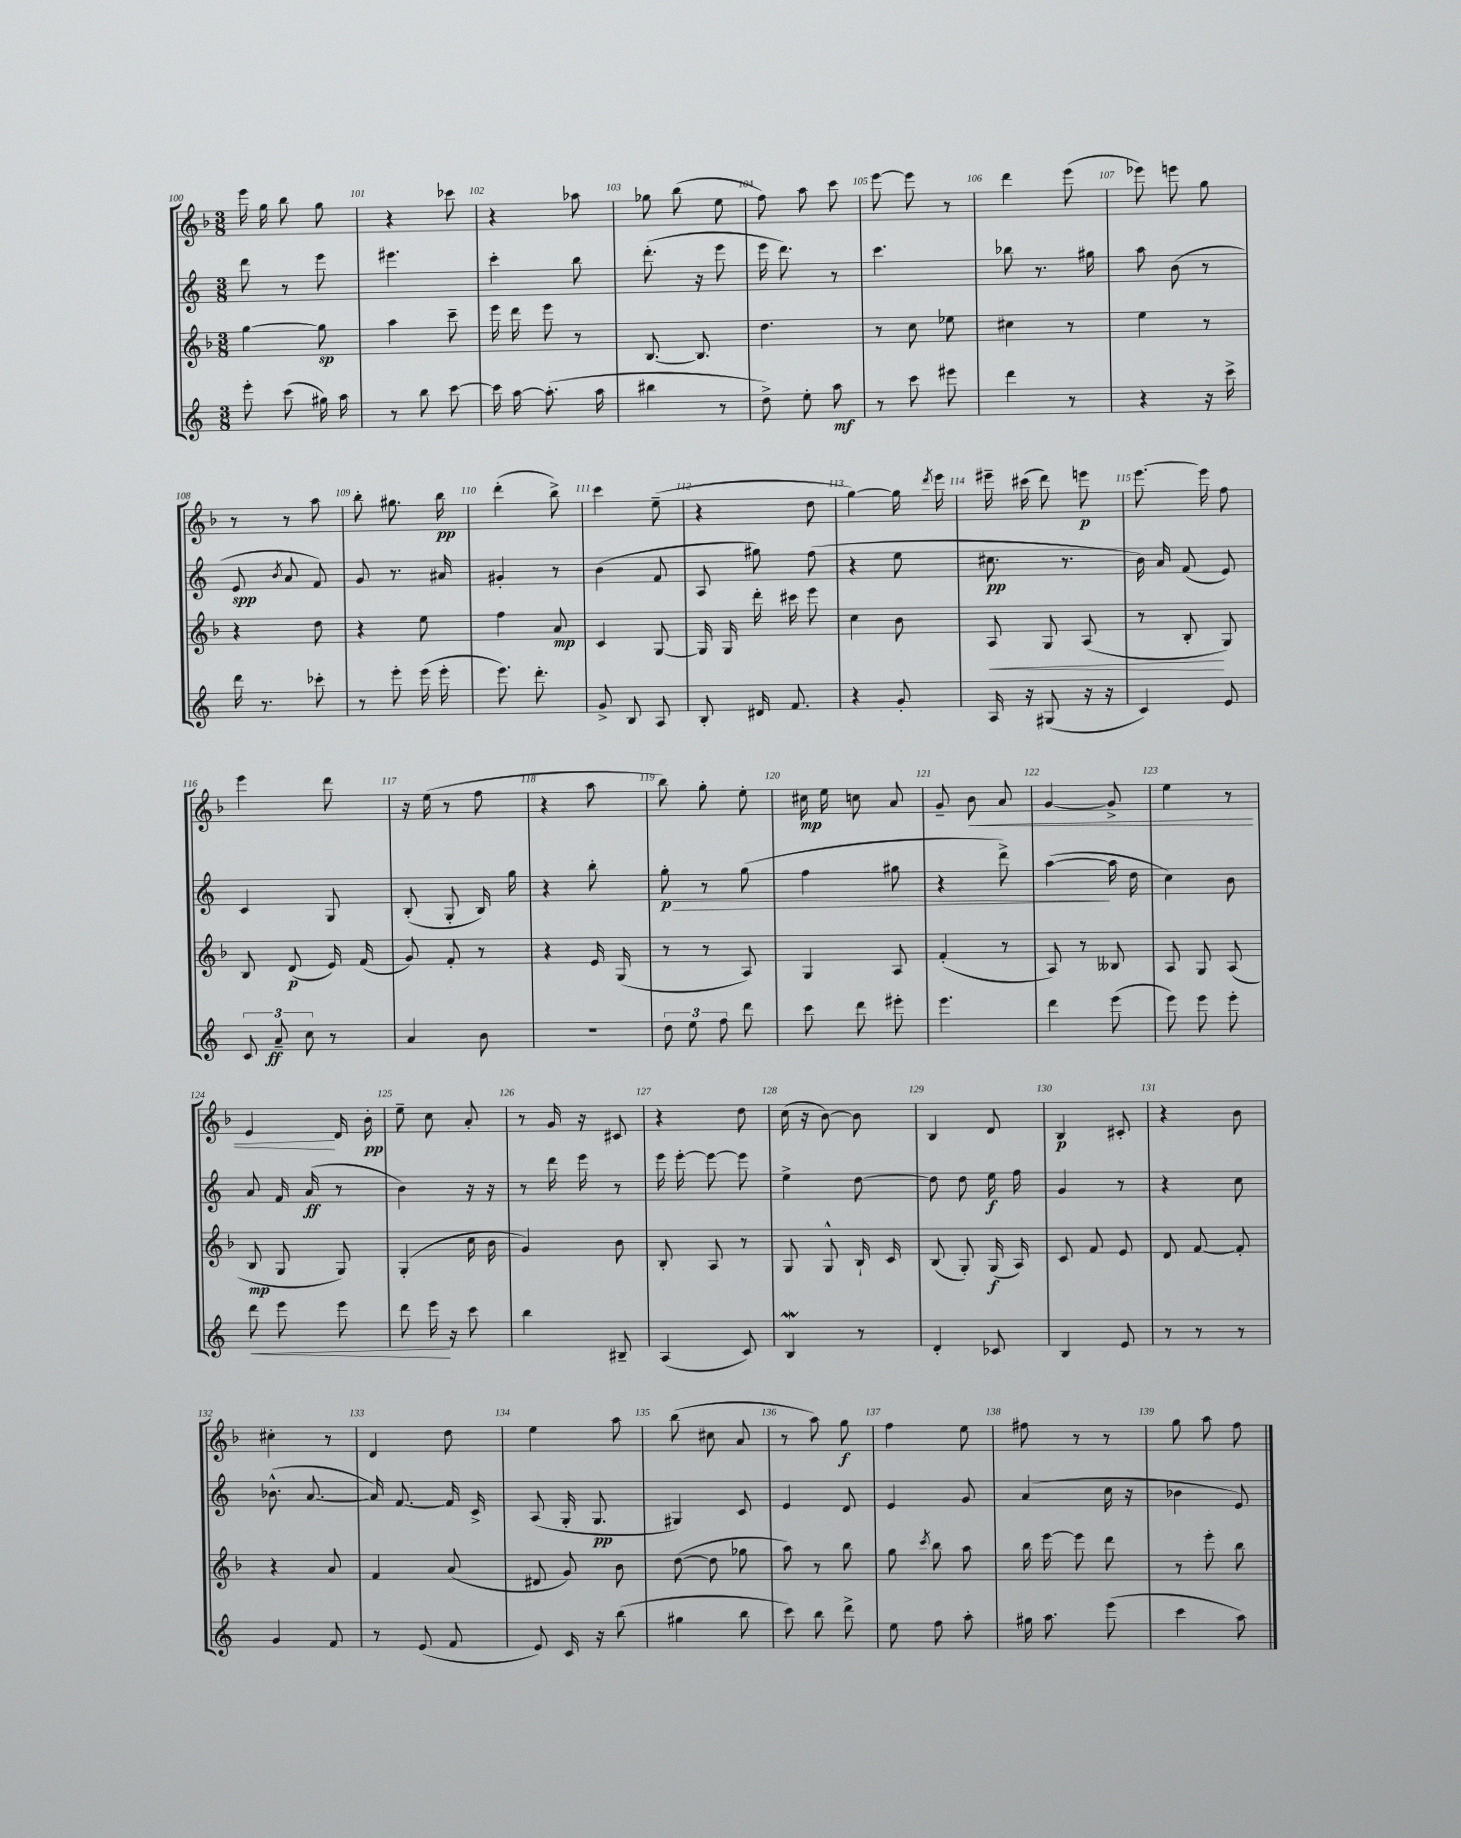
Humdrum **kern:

**kern	**dynam	**kern	**dynam	**kern	**dynam	**kern	**dynam
*part4	*part4	*part3	*part3	*part2	*part2	*part1	*part1
*staff4	*staff4	*staff3	*staff3	*staff2	*staff2	*staff1	*staff1
*clefG2	*	*clefG2	*	*clefG2	*	*clefG2	*
*k[]	*	*k[b-]	*	*k[]	*	*k[b-]	*
*M3/8	*	*M3/8	*	*M3/8	*	*M3/8	*
=100	=100	=100	=100	=100	=100	=100	=100
8eee'\	.	[4gg\	.	8ddd\	.	16eee\	.
.	.	.	.	.	.	16gg\	.
(8ccc\	.	.	.	8r	.	8bb-\	.
16gg#X\)	.	8gg\]	sp	8eee\	.	8gg\	.
16aa\	.	.	.	.	.	.	.
=101	=101	=101	=101	=101	=101	=101	=101
8r	.	4aa\	.	4.eee#X\	.	4r	.
8bb\	.	.	.	.	.	.	.
[8ccc\	.	8ccc~\	.	.	.	8ccc-X\	.
=102	=102	=102	=102	=102	=102	=102	=102
16ccc\]	.	16eee\	.	4ccc'\	.	4r	.
[16aa\	.	16ddd\	.	.	.	.	.
(8.aa'\]	.	8eee\	.	.	.	.	.
.	.	8r	.	8bb\	.	8aa-X\	.
16aa\	.	.	.	.	.	.	.
=103	=103	=103	=103	=103	=103	=103	=103
4bb#X\	.	[8.B-/	.	(8.ddd'\	.	8gg-X\	.
.	.	.	.	.	.	(8bb-\	.
.	.	8.B-/]	.	16r	.	.	.
8r	.	.	.	8eee\	.	8ee\	.
=104	=104	=104	=104	=104	=104	=104	=104
8dd^\)	.	4.dd\	.	16eee\	.	8ff\)	.
.	.	.	.	8.ddd\)	.	.	.
8ee'\	.	.	.	.	.	8aa\	.
8aa\	mf	.	.	8r	.	8ccc\	.
=105	=105	=105	=105	=105	=105	=105	=105
8r	.	8r	.	4.ccc\	.	[8eee\	.
8ccc\	.	8cc\	.	.	.	8eee\]	.
8eee#X\	.	8ee-X\	.	.	.	8r	.
=106	=106	=106	=106	=106	=106	=106	=106
4ddd\	.	4cc#X\	.	8bb-X\	.	4ddd\	.
.	.	.	.	8.r	.	.	.
8r	.	8r	.	.	.	(8eee\	.
.	.	.	.	16gg#X\	.	.	.
=107	=107	=107	=107	=107	=107	=107	=107
4r	.	4ee\	.	8aa\	.	8eee-X\)	.
.	.	.	.	(8b\	.	8eeen\	.
16r	.	8r	.	8r	.	8gg\	.
16ccc^\	.	.	.	.	.	.	.
!!LO:LB:g=z
=108	=108	=108	=108	=108	=108	=108	=108
16ddd\	.	4r	.	8e/	spp	8r	.
8.r	.	.	.	.	.	.	.
.	.	.	.	8qb/	.	.	.
.	.	.	.	8a/	.	8r	.
8ccc-X'\	.	8dd\	.	8f/)	.	8aa\	.
=109	=109	=109	=109	=109	=109	=109	=109
8r	.	4r	.	8g/	.	8bb-'\	.
8eee'\	.	.	.	8.r	.	8.gg#X\	.
(16eee\	.	8ee\	.	.	.	.	.
16eee'\	.	.	.	16a#X/	.	16bb-\	pp
=110	=110	=110	=110	=110	=110	=110	=110
8.eee\)	.	4ff\	.	4g#X'/	.	(4ddd'\	.
8.ddd'\	.	.	.	.	.	.	.
.	.	8a/	mp	8r	.	8bb-^\)	.
=111	=111	=111	=111	=111	=111	=111	=111
8g^/	.	4c/	.	(4b\	.	4ccc\	.
8B/	.	.	.	.	.	.	.
8A/	.	[8G/	.	8f/	.	(8ee~\	.
=112	=112	=112	=112	=112	=112	=112	=112
8B'/	.	16G/]	.	8A/	.	4r	.
.	.	16G/	.	.	.	.	.
16d#X/	.	16ddd'\	.	8gg#X\)	.	.	.
8.f/	.	16ccc#X\	.	.	.	.	.
.	.	8eee\	.	(8ff\	.	8dd\	.
=113	=113	=113	=113	=113	=113	=113	=113
4r	.	4cc\	.	4r	.	[4gg\)	.
8g'/	.	8b-\	.	8ee\	.	16gg\]	.
.	.	.	.	.	.	8qddd/	.
.	.	.	.	.	.	16eee\	.
=114	=114	=114	=114	=114	=114	=114	=114
!	!	!	!LO:HP:b	!	!	!	!
16A/	.	8A/	<	8.cc#X\	pp	16eee#X~\	.
16r	.	.	.	.	.	(16ccc#X\	.
(8G#X/	.	8G/	.	.	.	8ddd\)	.
.	.	.	.	8.r	.	.	.
16r	.	(8A/	.	.	.	8eeen\	p
16r	.	.	.	.	.	.	.
=115	=115	=115	=115	=115	=115	=115	=115
4c/)	.	8r	.	16b\)	.	[8.eee\	.
.	.	.	.	16a/	.	.	.
.	.	8B-'/	.	(8f/	.	.	.
.	.	.	.	.	.	16eee\]	.
8e/	.	8G/)	[	8e/)	.	8ff\	.
!!LO:LB:g=z
=116	=116	=116	=116	=116	=116	=116	=116
12c/	.	8B-/	.	4c/	.	4eee\	.
12a~/	ff	.	.	.	.	.	.
.	.	(8d/	p	.	.	.	.
12cc\	.	.	.	.	.	.	.
8r	.	16e/)	.	8G/	.	8ddd\	.
.	.	(16f/	.	.	.	.	.
=117	=117	=117	=117	=117	=117	=117	=117
4a/	.	8g/)	.	(8B'/	.	16r	.
.	.	.	.	.	.	(16ee\	.
.	.	8f'/	.	8G'/	.	8r	.
8b\	.	8r	.	16B/)	.	8ff\	.
.	.	.	.	16gg\	.	.	.
=118	=118	=118	=118	=118	=118	=118	=118
4.r	.	4r	.	4r	.	4r	.
.	.	16e/	.	8bb'\	.	8aa\	.
.	.	(16G/	.	.	.	.	.
=119	=119	=119	=119	=119	=119	=119	=119
!	!	!	!	!	!LO:HP:b	!	!
12dd\	.	8r	.	8gg'\	> p	8bb-\)	.
12ee\	.	.	.	.	.	.	.
.	.	8r	.	8r	.	8gg'\	.
12ff\	.	.	.	.	.	.	.
8ddd\	.	8A/)	.	(8gg\	.	8ee'\	.
=120	=120	=120	=120	=120	=120	=120	=120
8ccc\	.	4G/	.	4ff\	.	16cc#X\	mp
.	.	.	.	.	.	16ee\	.
8ddd\	.	.	.	.	.	8ccn\	.
8eee#X'\	.	8A/	.	8gg#X\	.	8a/	.
=121	=121	=121	=121	=121	=121	=121	=121
4.eee\	.	(4f'/	.	4r	.	8g~/	.
!	!	!	!	!	!	!	!LO:HP:b
.	.	.	.	.	.	8b-\	<
.	.	8r	.	8ddd^\)	.	8a/	.
=122	=122	=122	=122	=122	=122	=122	=122
4ddd\	.	8A/)	.	([4aa\	.	[4g/	.
.	.	8r	.	.	.	.	.
(8eee\	.	8B--X/	.	16aa\]	]	8g^/]	.
.	.	.	.	16dd\	.	.	.
=123	=123	=123	=123	=123	=123	=123	=123
8eee\)	.	8A/	.	4cc\)	.	4ee\	.
8eee\	.	8G/	.	.	.	.	.
8eee'\	.	(8A/	.	8b\	.	8r	.
!!LO:LB:g=z
=124	=124	=124	=124	=124	=124	=124	=124
!	!LO:HP:b	!	!	!	!	!	!
8ddd\	<	8B-/	mp	8a/	.	4e/	.
8eee\	.	8G/	.	16f/	.	.	.
.	.	.	.	(16a/	ff	.	.
8eee\	.	8G/)	.	8r	.	16d/	[
.	.	.	.	.	.	16b-'\	pp
=125	=125	=125	=125	=125	=125	=125	=125
8ddd\	.	(4G'/	.	4b\)	.	8ee~\	.
16eee\	.	.	.	.	.	8cc\	.
16r	[	.	.	.	.	.	.
8ccc\	.	16cc\	.	16r	.	8a'/	.
.	.	16b-\	.	16r	.	.	.
=126	=126	=126	=126	=126	=126	=126	=126
4bb\	.	4g/)	.	8r	.	8r	.
.	.	.	.	16ddd\	.	16g/	.
.	.	.	.	16eee\	.	16r	.
8B#X~/	.	8b-\	.	8r	.	8c#X/	.
=127	=127	=127	=127	=127	=127	=127	=127
(4A/	.	8B-'/	.	16eee\	.	4r	.
.	.	.	.	[16eee'\	.	.	.
.	.	8A/	.	8eee\_	.	.	.
8c/)	.	8r	.	8eee\]	.	8dd\	.
=128	=128	=128	=128	=128	=128	=128	=128
4BW/	.	8G/	.	4ee^\	.	(16cc\	.
.	.	.	.	.	.	16r	.
.	.	8G^^/	.	.	.	[8b-\)	.
8r	.	16B-`/	.	[8dd\	.	8b-\]	.
.	.	16c/	.	.	.	.	.
=129	=129	=129	=129	=129	=129	=129	=129
4d'/	.	(8B-/	.	8dd\]	.	4B-/	.
.	.	8G'/)	.	8dd\	.	.	.
8c-X/	.	(16G/	f	16ee\	f	8d/	.
.	.	16A/)	.	16ff\	.	.	.
=130	=130	=130	=130	=130	=130	=130	=130
4B/	.	8c/	.	4g/	.	4B-/	p
.	.	8f/	.	.	.	.	.
8e/	.	8e/	.	8r	.	8c#X'/	.
=131	=131	=131	=131	=131	=131	=131	=131
8r	.	8d/	.	4r	.	4r	.
8r	.	[8f/	.	.	.	.	.
8r	.	8f'/]	.	8cc\	.	8b-\	.
!!LO:LB:g=z
=132	=132	=132	=132	=132	=132	=132	=132
4g/	.	4r	.	(8.b-X^^\	.	4cc#X'\	.
.	.	.	.	[8.a/	.	.	.
8f/	.	8a/	.	.	.	8r	.
=133	=133	=133	=133	=133	=133	=133	=133
8r	.	4f/	.	16a/])	.	4d/	.
.	.	.	.	[8.f/	.	.	.
(8e/	.	.	.	.	.	.	.
8f/	.	(8a/	.	16f/]	.	8dd\	.
.	.	.	.	16c^/	.	.	.
=134	=134	=134	=134	=134	=134	=134	=134
8e/)	.	8d#X/	.	(8A/	.	4ee\	.
16c/	.	8g/)	.	16G'/	.	.	.
16r	.	.	.	8.G/	pp	.	.
(8bb\	.	8b-\	.	.	.	8aa\	.
=135	=135	=135	=135	=135	=135	=135	=135
4gg#X\	.	([8dd\	.	4G#X/)	.	(8bb-\	.
.	.	8dd\]	.	.	.	8cc#X\	.
8bb\	.	8gg-X\	.	8c/	.	8a/	.
=136	=136	=136	=136	=136	=136	=136	=136
8ccc\)	.	8aa\)	.	4e/	.	8r	.
8bb\	.	8r	.	.	.	8aa\)	.
8ddd^\	.	8bb-\	.	8d/	.	8gg\	f
=137	=137	=137	=137	=137	=137	=137	=137
8ee\	.	8gg\	.	4e/	.	4ff\	.
.	.	8qccc/	.	.	.	.	.
8ff\	.	8bb-\	.	.	.	.	.
8aa'\	.	8aa\	.	8g/	.	8ee\	.
=138	=138	=138	=138	=138	=138	=138	=138
16gg#X\	.	16bb-\	.	(4a/	.	8ff#X\	.
8.aa\	.	[16eee\	.	.	.	.	.
.	.	8eee\]	.	.	.	8r	.
(8eee\	.	8ddd\	.	16cc\	.	8r	.
.	.	.	.	16r	.	.	.
=139	=139	=139	=139	=139	=139	=139	=139
4ccc\	.	8r	.	4b-X\	.	8gg\	.
.	.	8eee'\	.	.	.	8aa\	.
8aa\)	.	8bb-\	.	8e/)	.	8ff\	.
==	==	==	==	==	==	==	==
*-	*-	*-	*-	*-	*-	*-	*-
